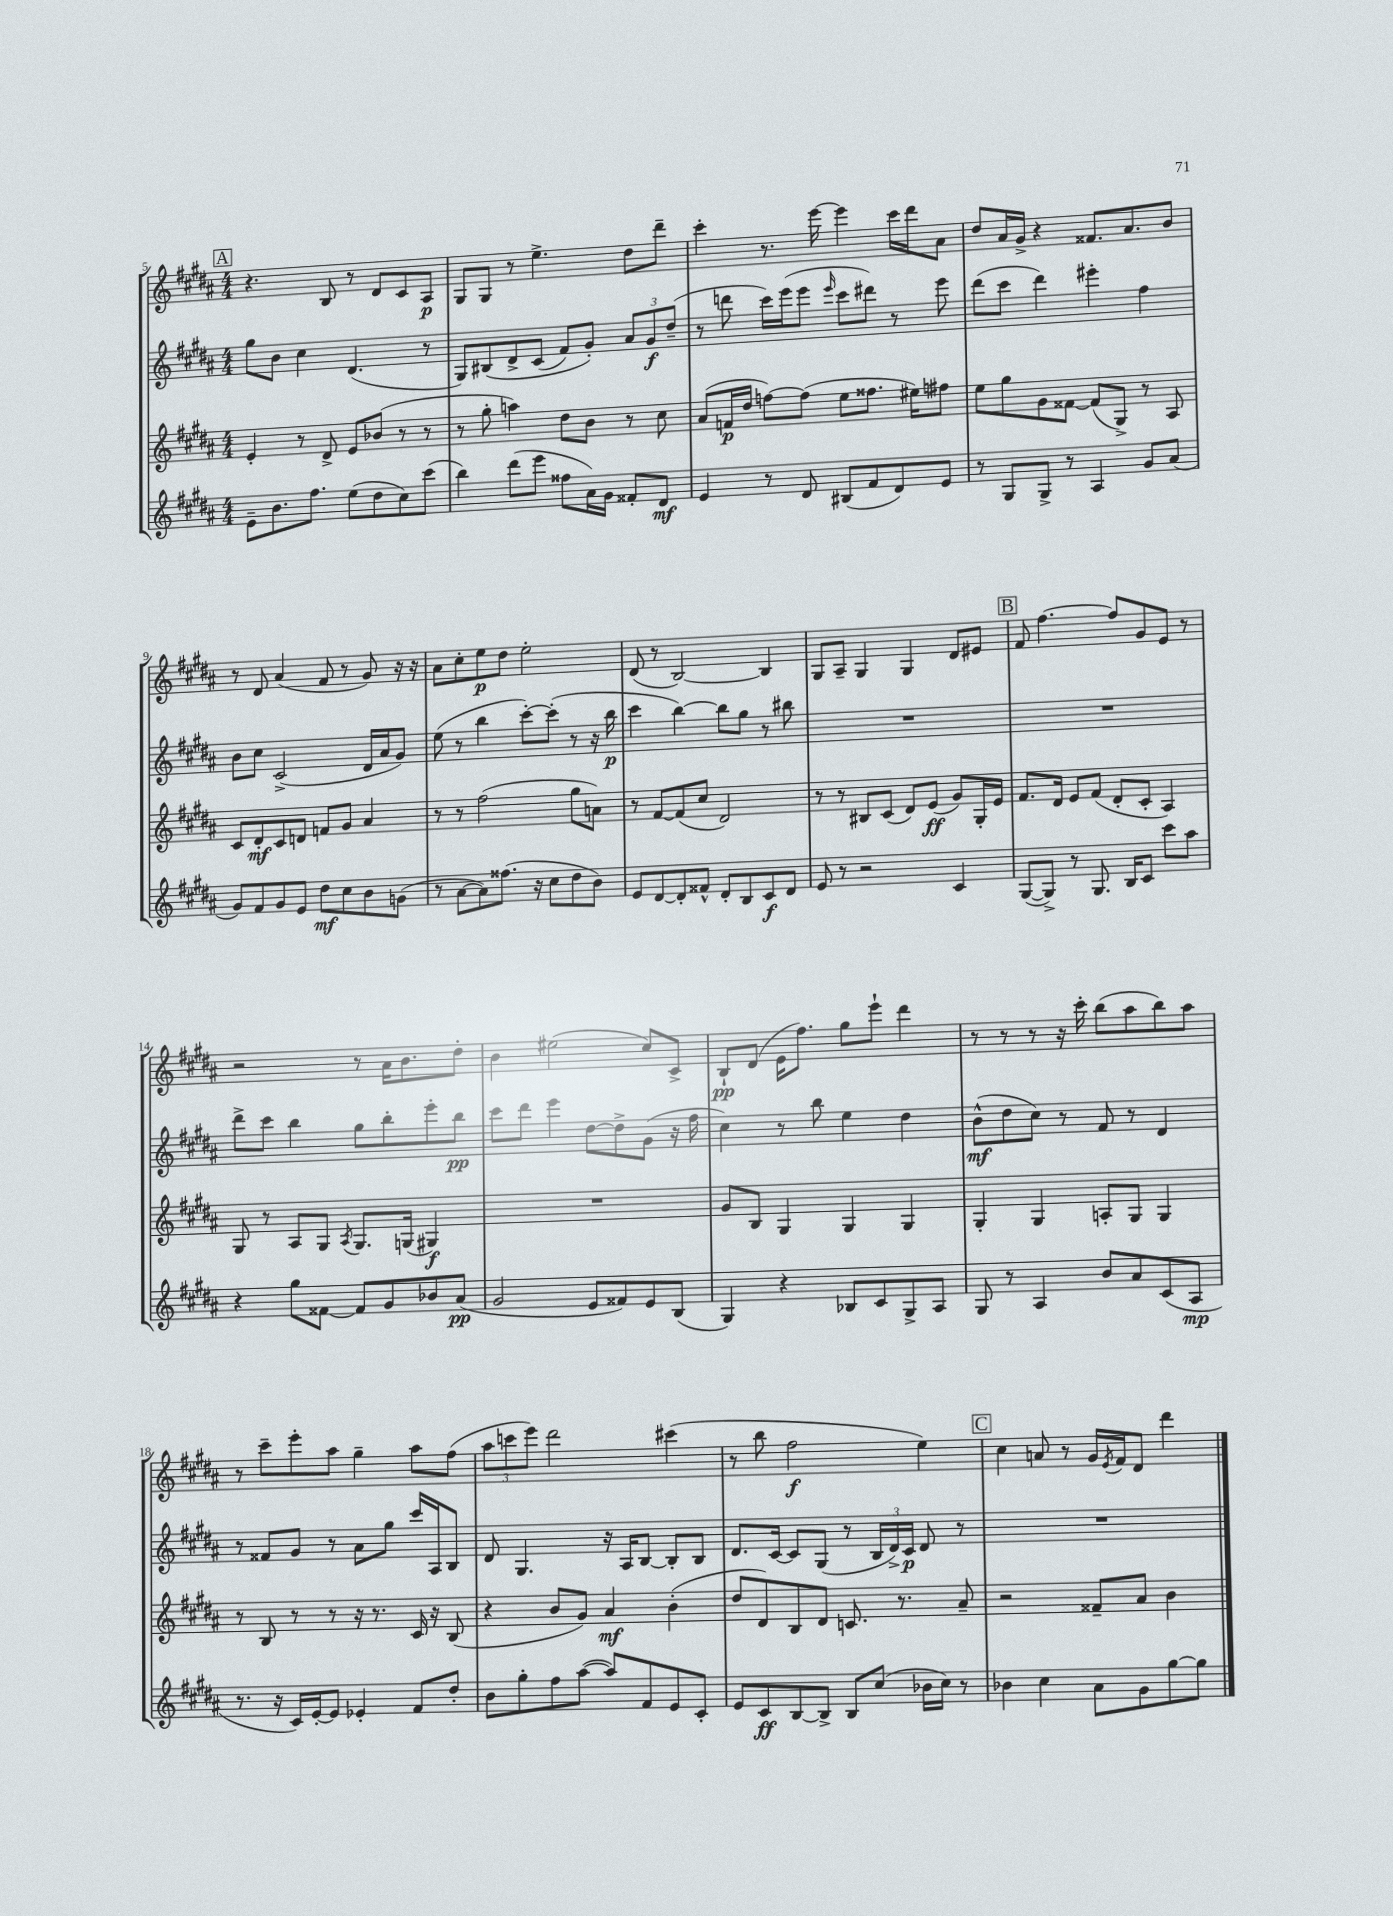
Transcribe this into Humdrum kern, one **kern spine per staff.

**kern	**kern	**kern	**kern
*staff4	*staff3	*staff2	*staff1
*clefG2	*clefG2	*clefG2	*clefG2
*k[f#c#g#d#a#]	*k[f#c#g#d#a#]	*k[f#c#g#d#a#]	*k[f#c#g#d#a#]
*M4/4	*M4/4	*M4/4	*M4/4
8e~	4e'	8gg#	4.r
8.b	.	8b	.
.	8r	4cc#	.
8.ff#	.	.	.
.	8d#^	.	8B
(8ee	8e	(4.d#	8r
8dd#	(8b-	.	8d#
8cc#)	8r	.	8c#
(8ccc#	8r	8r	8A#
=	=	=	=
4bb)	8r	8G#)	8G#
.	8gg#'	&(8B#	8G#
(8ddd#	4aa)	8d#^	8r
8eee	.	(8c#	4.ee^
8ff##	8dd#	8f#)	.
16a#)	8b	8g#'&)	.
16g#	.	.	.
8f##'	8r	12a#	8dd#
.	.	12g#	.
8d#	8cc#	.	8ddd#~
.	.	(12dd#~	.
=	=	=	=
4e	(8a#	8r	4ccc#'
.	16f	8ddd	.
.	16dd#	.	.
8r	[8ff)	16ccc#)	8.r
.	.	(16eee	.
8d#	(8ff]	8eee	.
.	.	.	[16eee
.	.	16qqeee	.
(8B#	8ee	8ccc#	4eee]
8f#	8.ff##	8ddd#)	.
8d#)	.	8r	16ccc#
.	16ee#)	.	16ddd#
8e	8ff#	8eee	8a#
=	=	=	=
8r	8ee	(8ddd#	8dd#
8G#	8gg#	8ccc#	16a#
.	.	.	16g#^
8G#^	8g#	4ddd#)	4r
8r	[8f##	.	.
4A#	(8f##]	4eee#'	8.f##
.	8G#^)	.	.
.	.	.	8.a#
8g#	8r	4ff#	.
(8a#	8A#	.	8b
=	=	=	=
8g#)	8c#	8b	8r
8f#	8d#'	8cc#	8d#
8g#	8c#	(2c#^	(4a#
8e	8d	.	.
8dd#	8f	.	8f#
8cc#	8g#	.	8r
8b	4a#	16d#	8g#)
.	.	16a#	.
(8g	.	8g#)	16r
.	.	.	16r
=	=	=	=
8r	8r	(8ee	8a#
[8a#	8r	8r	8cc#'
8a#])	(2ff#	4bb	8ee
(8.ff##	.	.	8dd#
.	.	[8ccc#')	2ee'
16r	.	.	.
8cc#	.	(8ccc#']	.
8dd#	8gg#	8r	.
8b)	8a)	16r	.
.	.	16bb	.
=	=	=	=
8e	8r	4ccc#	(8d#
[8d#	[8f#	.	8r
8d#']	(8f#]	[4bb)	[2B)
8f##^^	8cc#	.	.
8d#'	2d#)	8bb]	.
8B	.	8gg#	.
8c#	.	8r	4B]
8d#	.	8bb#	.
=	=	=	=
8e	8r	1r	8G#
8r	8r	.	8A#~
2r	8B#	.	4G#
.	(8c#	.	.
.	8d#)	.	4G#
.	(8e	.	.
4c#	8g#)	.	8d#
.	16G#'	.	8e#
.	16e	.	.
=	=	=	=
([8G#	8.f#	1r	8f#
8G#^])	.	.	[4.ff#
.	16d#	.	.
8r	8e	.	.
8.G#	(8f#	.	.
.	8d#'	.	8ff#]
16B	.	.	.
8c#	8c#'	.	8g#
8ccc#	4A#)	.	8e
8aa#	.	.	8r
=	=	=	=
4r	8G#	8ddd#^	2r
.	8r	8ccc#	.
8gg#	8A#	4bb	.
[8f##	8G#	.	.
.	8qA#	.	.
8f##]	8.G#	8gg#	8r
8g#	.	8bb'	16a#
.	(16G	.	8.b
8b-	4G#)	8eee'	.
(8a#	.	8bb	8dd#'
=	=	=	=
2g#	1r	8ccc#	4b
.	.	8ddd#	.
.	.	4eee	(2ee#
8e	.	[8dd#	.
8f##)	.	8dd#^]	.
8e	.	(8g#	8cc#)
(8B	.	16r	8c#^
.	.	16ff#	.
=	=	=	=
4G#)	8g#	4cc#)	8B`
.	8B	.	(8d#
4r	4G#	8r	16e
.	.	.	8.ff#)
.	.	8bb	.
8B-	4G#	4ee	8gg#
8c#	.	.	8eee`
8G#^	4G#	4dd#	4ddd#
8A#	.	.	.
=	=	=	=
8G#	4G#'	(8b^^	8r
8r	.	8dd#	8r
4A#	4G#	8cc#)	8r
.	.	8r	16r
.	.	.	16ccc#'
8b	8A'	8f#	(8bb
8a#	8G#	8r	8aa#
(8c#	4G#	4d#	8bb)
8A#	.	.	8aa#
=	=	=	=
8.r	8r	8r	8r
.	8B	8f##	8ccc#~
16r	.	.	.
16c#)	8r	8g#	8eee'
[16e'	.	.	.
8e]	8r	8r	8aa#
4e-'	16r	8a#	4gg#~
.	8.r	.	.
.	.	8gg#	.
8f#	16c#	16ccc#	8aa#
.	16r	16A#	.
8dd#'	(8B	8B	(8ff#
=	=	=	=
8b	4r	8d#	12aa#
.	.	.	12ccc
8gg#'	.	4.G#	.
.	.	.	12eee)
8ff#	8b	.	2ddd#
([8aa#	8g#)	.	.
8aa#])	4a#	16r	.
.	.	16A#	.
8f#	.	[8B	.
8e	(4b'	8B']	(4ccc#
8c#'	.	8B	.
=	=	=	=
8e	8dd#	8.d#	8r
8c#	8d#)	.	8bb
.	.	[16c#	.
[8B	8B	8c#]	2ff#
8B^]	8d#	(8G#	.
8B	8.c	8r	.
(8cc#	.	24B	.
.	.	24d#^)	.
.	8.r	.	.
.	.	24c#	.
16b-	.	8d#	4ee)
16cc#)	.	.	.
8r	8a#~	8r	.
=	=	=	=
4b-	2r	1r	4cc#
4cc#	.	.	8a
.	.	.	8r
8a#	8f##~	.	16g#
.	.	.	8qe
.	.	.	16f#
8g#	8a#	.	8d#
[8gg#	4b	.	4ddd#
8gg#]	.	.	.
==	==	==	==
*-	*-	*-	*-
